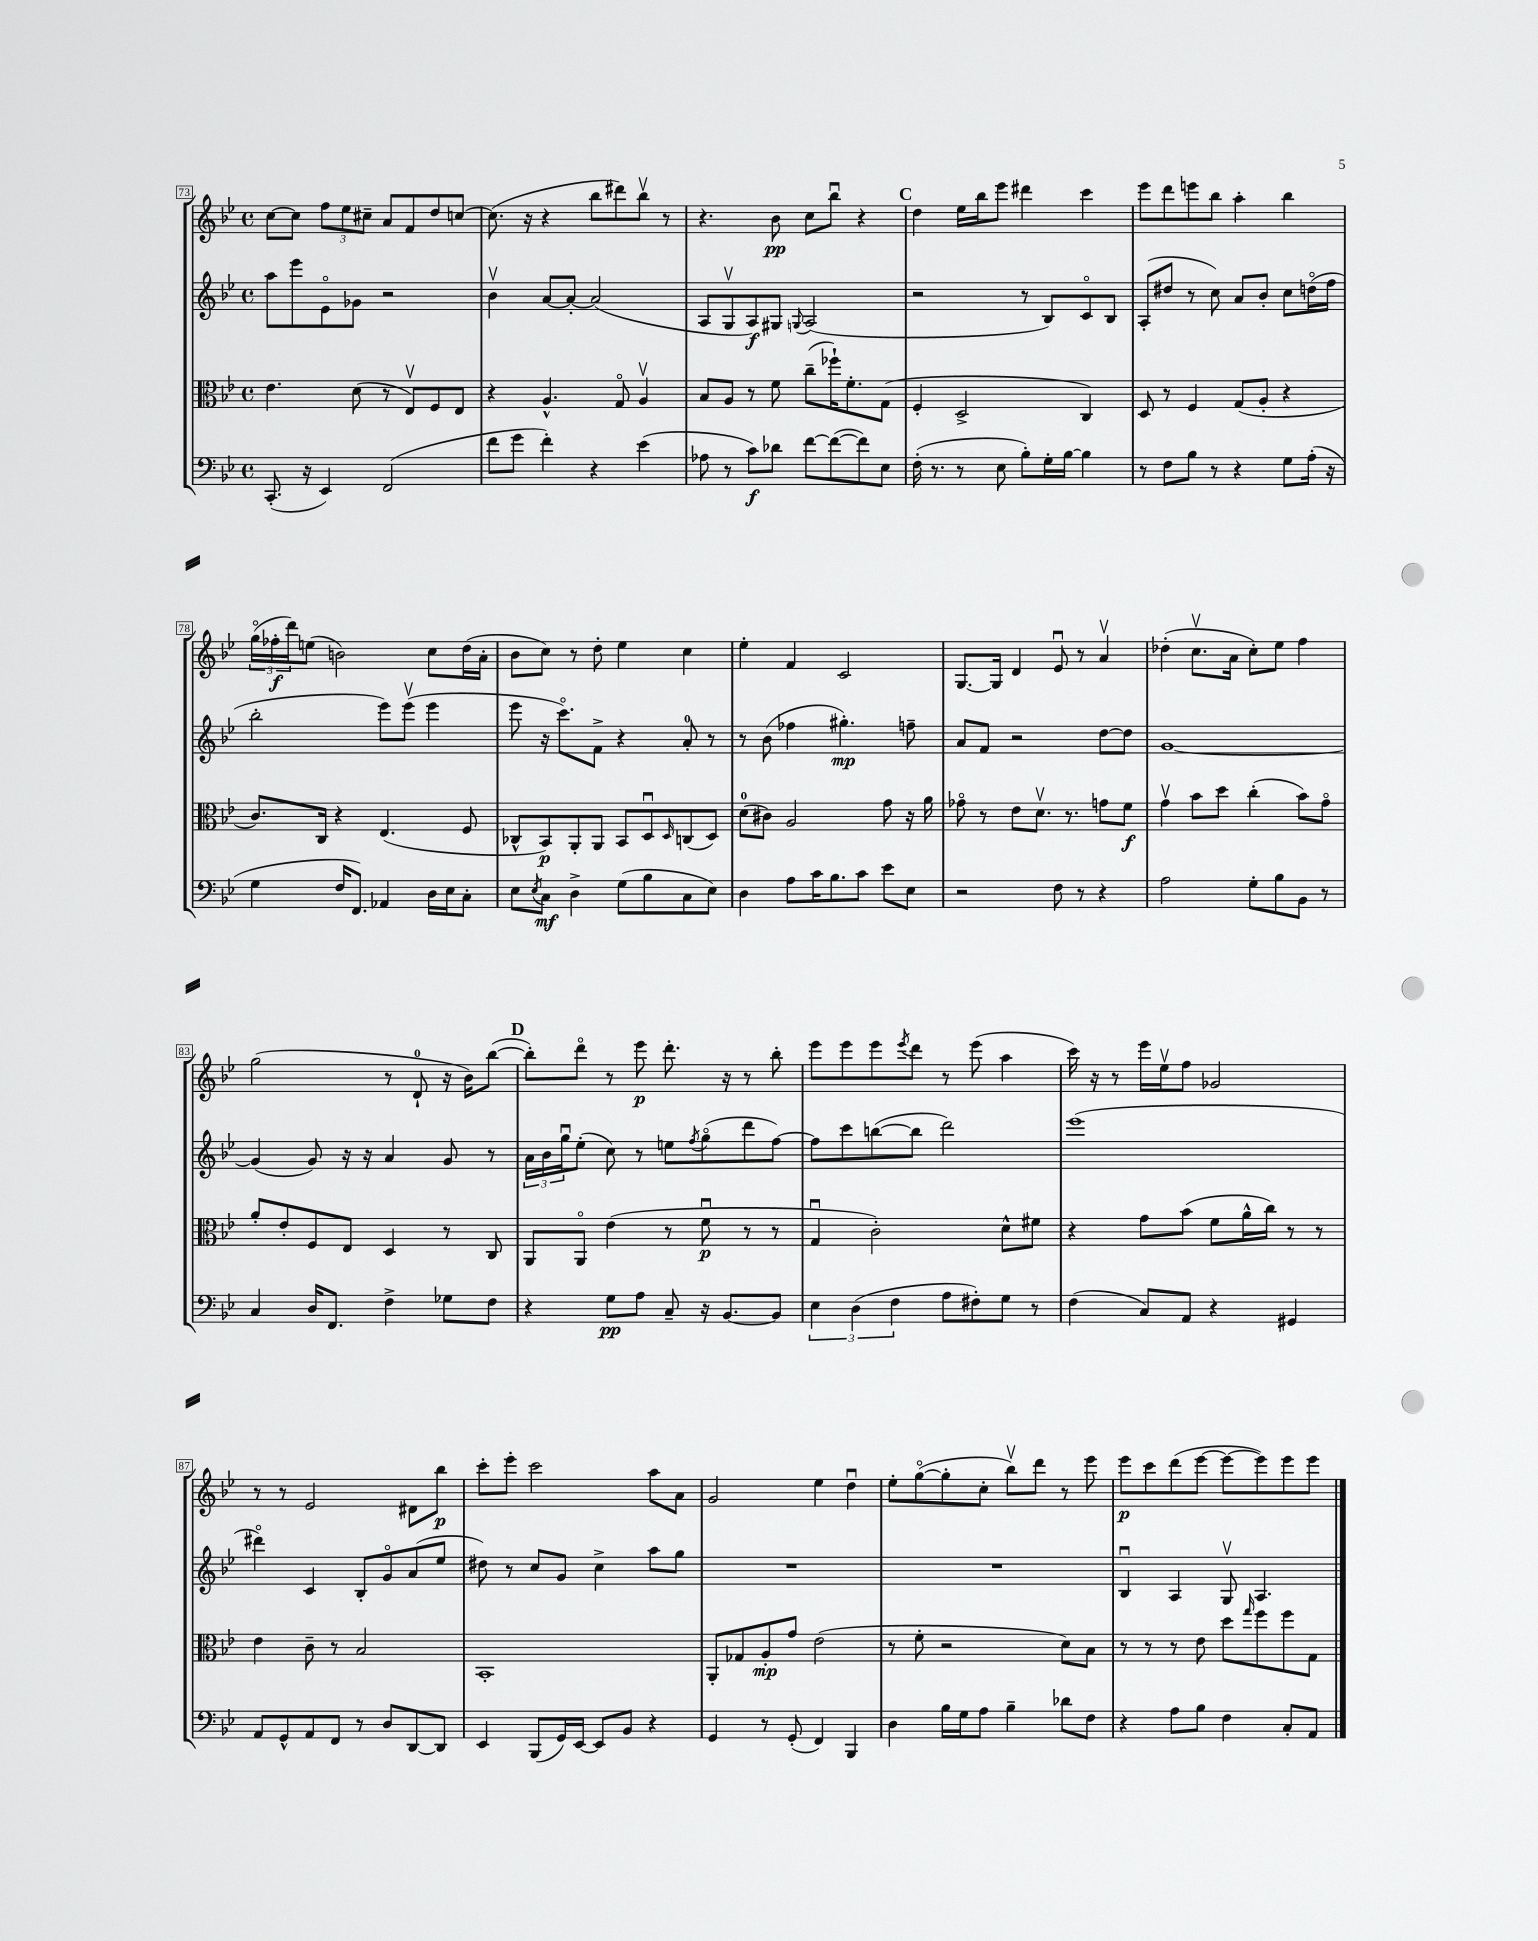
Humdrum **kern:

**kern	**kern	**kern	**kern
*staff4	*staff3	*staff2	*staff1
*clefF4	*clefC3	*clefG2	*clefG2
*k[b-e-]	*k[b-e-]	*k[b-e-]	*k[b-e-]
*M4/4	*M4/4	*M4/4	*M4/4
*met(c)	*met(c)	*met(c)	*met(c)
(8.CC'/	4.e-\	8aa\L	[8cc\L
.	.	8eee-\	8cc\]J
16r	.	.	.
4EE-/)	.	8e-o\	12ff\L
.	.	.	12ee-\
.	(8d\	8g-\J	.
.	.	.	12cc#~\J
(2FF/	8r	2r	8a/L
.	8E-v/L)	.	8f/
.	8F/	.	8dd/
.	8E-/J	.	[8cc/J
=	=	=	=
8f\L	4r	4b-v\	(8.cc\]
8g\J	.	.	.
.	.	.	16r
4f'\)	4.A^^/	[8a/L	4r
.	.	8a'/_J	.
4r	.	(2a/]	8bb-\L
.	8Go/	.	8ddd#\)
(4e-\	4Av/	.	8bb-v\J
.	.	.	8r
=	=	=	=
8A-\	8B-/L	8A/L	4.r
8r	8A/J	8Gv/	.
8c\L)	8r	8A/)	.
8d-\J	8f\	8G#/J	8b-\
.	.	8qqG/	.
[8f\L	(8cc~\L	(2A/	8cc\L
(8f\_	16ff-`\K)	.	8bb-u\J
.	8.f'\	.	.
8f\])	.	.	4r
8E-\J	(8G\J	.	.
=	=	=	=
(16F'\	4F'/	2r	4dd\
8.r	.	.	.
8r	2D^/	.	16ee-\LL
.	.	.	16bb-\J
8E-\	.	.	8eee-\J
8B-'\L)	.	8r	4ddd#\
16G'\L	.	8B-/L)	.
[16B-\JJ	.	.	.
4B-\]	4C/)	8co/	4ccc\
.	.	8B-/J	.
=	=	=	=
8r	8D/	(8A'/L	8eee-\L
8F\L	8r	8dd#/J	8ddd\
8B-\J	4F/	8r	8eee\
8r	.	8cc\)	8bb-\J
4r	(8G/L	8a/L	4aa'\
.	8A'/J	8b-'/J	.
8G\L	4r	8cc\L	4bb-\
(16A'\Jk	.	(16ddo\L	.
16r	.	16ff\JJ	.
=	=	=	=
4G\	8.c/L)	2bb-'\	(24ggo\LL
.	.	.	24ff-'\
.	.	.	24ddd\J)
.	.	.	(8ee\J
.	16C/Jk	.	.
16F/LK	4r	.	2b\)
8.FF/J)	.	.	.
4AA-/	(4.E-/	8eee-\L)	.
.	.	(8eee-v\J	.
16D\LL	.	4eee-\	8cc\L
16E-\J	.	.	.
8C'\J	8F/	.	(16dd\L
.	.	.	16a'\JJ
=	=	=	=
8E-\L	8C-^^/L	8eee-\	8b-\L
8qE-/	.	.	.
8C\J	8BB-/)	16r	8cc\J)
.	.	8.ccco\L)	.
4D^\	8AA'/	.	8r
.	8AA/J	8f^\J	8dd'\
(8G\L	8BB-/L	4r	4ee-\
8B-\	8Du/	.	.
.	16qqD/	.	.
8C\	(8C/	8a'/	4cc\
8E-\J)	8D/J)	8r	.
=	=	=	=
4D\	(8d\L	8r	4ee-'\
.	8c#\J)	(8b-\	.
8A\L	2A/	4ff-\	4f/
16c\K	.	.	.
8.B-\	.	.	.
.	.	4.gg#'\)	2c/
8c\J	.	.	.
8e-\L	8g\	.	.
8E-\J	16r	8ff~\	.
.	16a\	.	.
=	=	=	=
2r	8g-o\	8a/L	[8.G/L
.	8r	8f/J	.
.	.	.	16G/]Jk
.	8e-\L	2r	4d/
.	8.dv\J	.	.
8F\	.	.	8e-u/
.	8.r	.	.
8r	.	.	8r
4r	8g\L	[8dd\L	4av/
.	8f\J	8dd\]J	.
=	=	=	=
2A\	4gv\	[1g	(4dd-'\
.	8b-\L	.	8.ccv\L
.	8dd\J	.	.
.	.	.	16a\Jk
8G'\L	(4cc'\	.	8cc'\L)
8B-\	.	.	8ee-\J
8BB-\J	8b-\L)	.	4ff\
8r	8go\J	.	.
=	=	=	=
4C/	8a'/L	(4g/]	(2gg\
.	8e-'/	.	.
16D/LK	8F/	8g/)	.
8.FF/J	.	.	.
.	8E-/J	16r	.
.	.	16r	.
4F^\	4D/	4a/	8r
.	.	.	8d`/
8G-\L	8r	8g/	16r
.	.	.	16b-\LK)
8F\J	8C/	8r	([8bb-\J
=	=	=	=
4r	8AA/L	24a\LL	8bb-'\]L)
.	.	24b-\	.
.	.	24ggu\J	.
.	8AAo/J	(8ee-'\J	8dddo\J
8G\L	(4e-\	8cc\)	8r
8A\J	.	8r	8eee-\
8C~/	8r	8ee\L	8.ddd'\
.	.	8qff/	.
16r	8fu\	(8ggo\	.
[8.BB-/L	.	.	16r
.	8r	8ddd\	8r
8BB-/]J	8r	[8ff\J)	8bb-'\
=	=	=	=
6E-\	4Gu/	8ff\]L	8eee-\L
.	.	8ccc\	8eee-\
(6D\	.	.	.
.	2c'\)	([8bb\	8eee-\
6F\	.	.	.
.	.	.	8qeee-/
.	.	8bb\]J	8ddd\J
8A\L	.	2ddd\)	8r
8F#'\)	.	.	(8eee-\
8G\J	8d^^\L	.	4aa\
8r	8f#\J	.	.
=	=	=	=
(4F\	4r	(1eee-	16ccc\)
.	.	.	16r
.	.	.	8r
8C/L)	8g\L	.	16eee-\LL
.	.	.	16ee-v\J
8AA/J	(8b-\J	.	8ff\J
4r	8f\L	.	2g-/
.	16a^^\L	.	.
.	16cc\JJ)	.	.
4GG#/	8r	.	.
.	8r	.	.
=	=	=	=
8AA/L	4e-\	4ddd#o\)	8r
8GG^^/	.	.	8r
8AA/	8c~\	4c/	2e-/
8FF/J	8r	.	.
8r	2B-/	8B-'/L	.
8D/L	.	8go/	.
[8DD/	.	(8a/	8d#\L
8DD/]J	.	8ee-/J	8bb-\J
=	=	=	=
4EE-/	1BB-'	8dd#\)	8ccc'\L
.	.	8r	8eee-'\J
(8BBB-/L	.	8cc/L	2ccc\
16GG/L)	.	8g/J	.
[16EE-/JJ	.	.	.
8EE-/]L	.	4cc^\	.
8BB-/J	.	.	.
4r	.	8aa\L	8aa\L
.	.	8gg\J	8a\J
=	=	=	=
4GG/	8AA'/L	1r	2g/
.	8G-/	.	.
8r	8A'/	.	.
(8GG'/	8g/J	.	.
4FF/)	(2e-\	.	4ee-\
4BBB-/	.	.	4ddu\
=	=	=	=
4D\	8r	1r	8ee-'\L
.	8f'\	.	([8ggo\
16B-\LL	2r	.	8gg'\]
16G\J	.	.	.
8A\J	.	.	8cc'\J
4B-~\	.	.	8bb-v\L)
.	.	.	8ddd\J
8d-\L	8d\L)	.	8r
8F\J	8B-\J	.	8eee-\
=	=	=	=
4r	8r	4B-u/	8eee-\L
.	8r	.	8ccc\
8A\L	8r	4A/	(8ddd\
8B-\J	8e-\	.	[8eee-\J
4F\	8dd\L	8Gv/	8eee-\_L
.	16qqgg/	.	.
.	8ff\	4.A/	8eee-\])
8C'/L	8ff\	.	8eee-\
8AA/J	8G\J	.	8eee-\J
==	==	==	==
*-	*-	*-	*-
